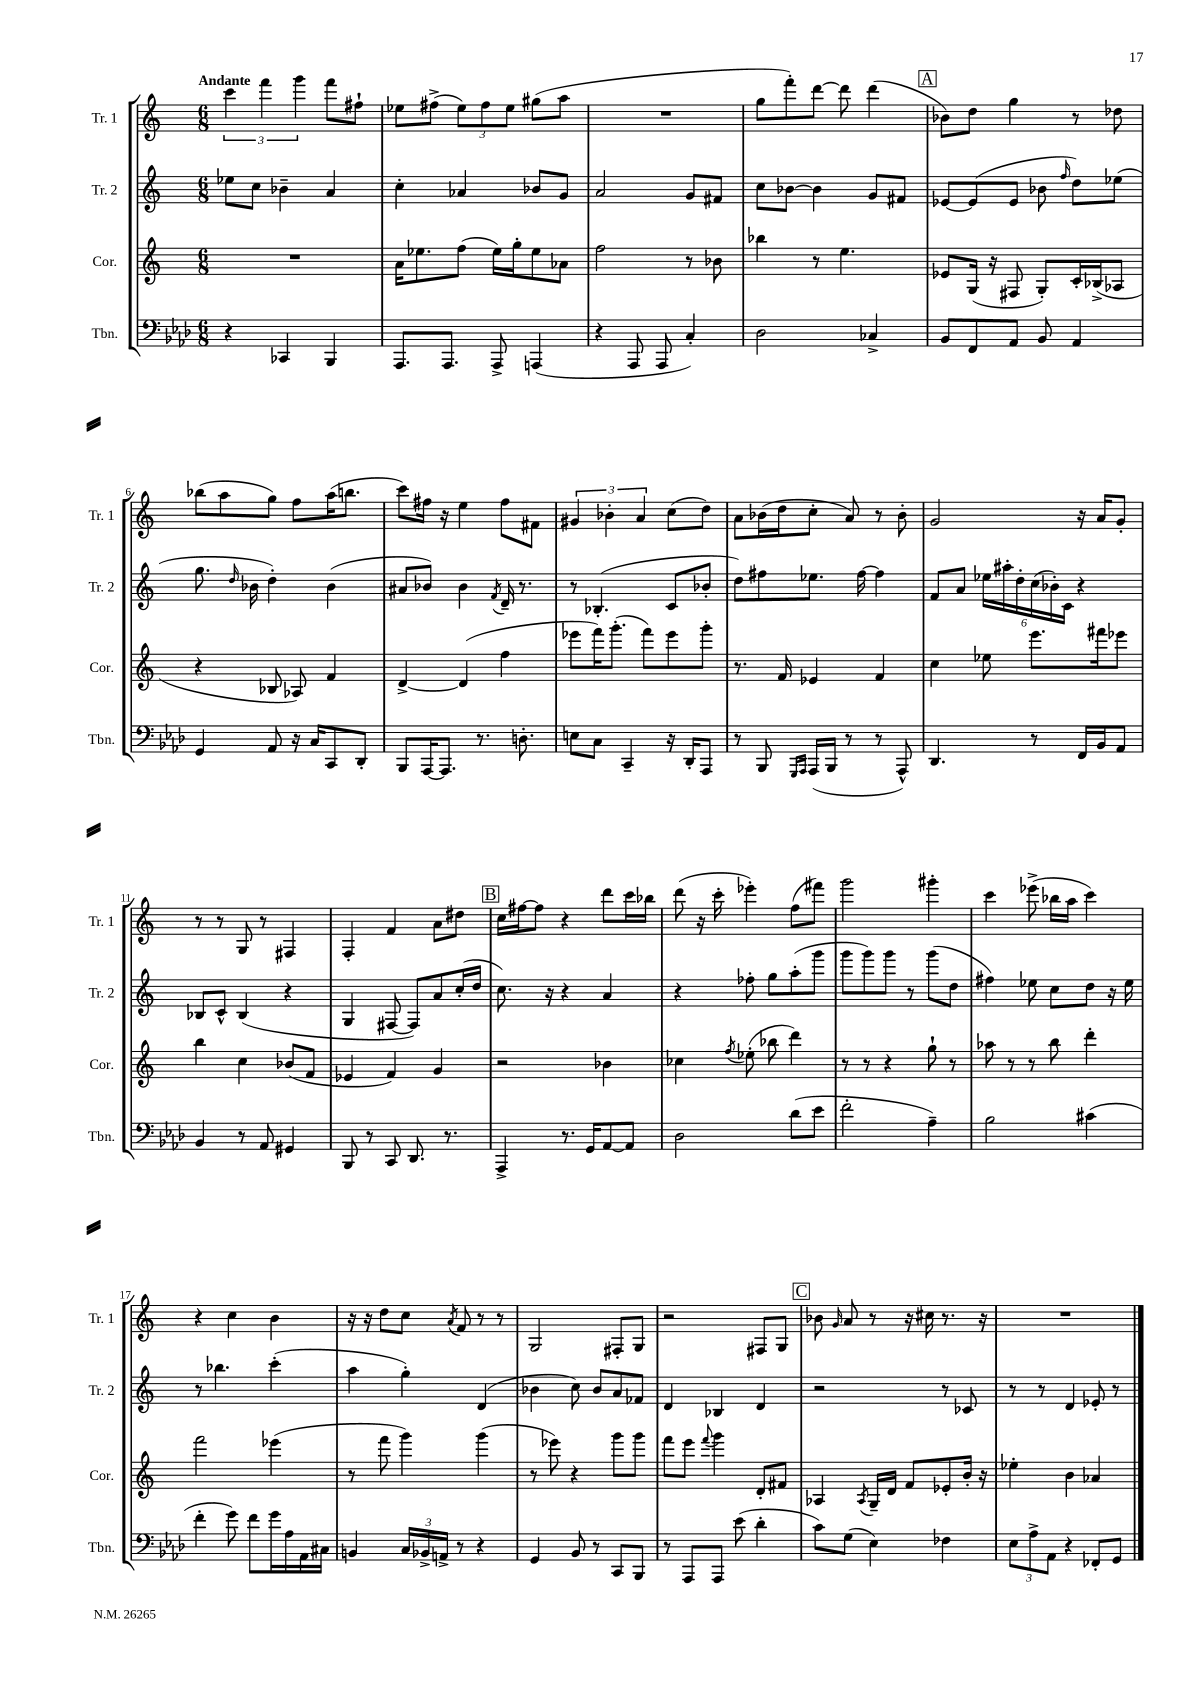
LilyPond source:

<<
\new StaffGroup <<
\new Staff = "s0" \with { instrumentName = "Tr. 1" shortInstrumentName = "Tr. 1" } {
    \clef treble \key c \major \numericTimeSignature \time 6/8 \tempo "Andante"
    \autoBeamOff \tuplet 3/2 { c'''4 f'''4 g'''4 } f'''8[ fis''8]-! |
    ees''8[ fis''8]->( \tuplet 3/2 { ees''8[) fis''8 ees''8] } gis''8[( a''8] |
    R2. |
    g''8[ f'''8-.) d'''8]~ d'''8 d'''4( |
    \mark \markup { \box "A" } bes'8[) d''8] g''4 r8 des''8 |
    bes''8[( a''8 g''8]) f''8[ a''16( b''8.] |
    c'''8[) fis''16] r16 e''4 fis''8[ fis'8] |
    \tuplet 3/2 { gis'4 bes'4-. a'4 } c''8[( d''8]) |
    a'8[ bes'16( d''16 c''8]-. a'8) r8 bes'8-. |
    g'2 r16 a'16[ g'8]-. |
    r8 r8 g8 r8 fis4 |
    f4-. f'4 a'8[ dis''8] |
    \mark \markup { \box "B" } c''16[ fis''16~ fis''8] r4 d'''8[ c'''16 bes''16] |
    d'''8( r16 c'''16-. ees'''4-.) f''8[( fis'''8]) |
    g'''2 gis'''4-. |
    c'''4 ees'''8->( bes''16[ a''16] c'''4) |
    r4 c''4 b'4 |
    r16 r16 d''8[ c''8] \acciaccatura { a'8 } f'8 r8 r8 |
    g2 fis8[-. g8] |
    r2 fis8[ g8] |
    \mark \markup { \box "C" } bes'8 \grace { g'16 } a'8 r8 r16 cis''16 r8. r16 |
    R2. \bar "|." |
}
\new Staff = "s1" \with { instrumentName = "Tr. 2" shortInstrumentName = "Tr. 2" } {
    \clef treble \key c \major \numericTimeSignature \time 6/8
    \autoBeamOff ees''8[ c''8] bes'4-- a'4 |
    c''4-. aes'4 bes'8[ g'8] |
    a'2 g'8[ fis'8] |
    c''8[ bes'8]~ bes'4 g'8[ fis'8] |
    \mark \markup { \box "A" } ees'8[~ ees'8( ees'8] bes'8 \grace { f''16 } d''8[) ees''8]( |
    g''8. \grace { d''16 } bes'16 d''4-.) bes'4( |
    ais'8[ bes'8]) bes'4 \acciaccatura { f'8 } d'16-- r8. |
    r8 bes4.-.( c'8[ bes'8]-. |
    d''8[) fis''8 ees''8.] fis''16~ fis''4 |
    f'8[ a'8] \tuplet 6/4 { ees''16[ ais''16-. d''16-. c''16( bes'16-.) c'16] } r4 |
    bes8[ c'8]-^ bes4( r4 |
    g4 fis8~ fis8[) a'8 c''16-.( d''16] |
    \mark \markup { \box "B" } c''8.) r16 r4 a'4 |
    r4 fes''8-. g''8[ a''8-.( g'''8] |
    g'''8[ g'''8) g'''8] r8 g'''8[( d''8] |
    fis''4) ees''8 c''8[ d''8] r16 ees''16 |
    r8 bes''4. c'''4-.( |
    a''4 g''4-.) d'4( |
    bes'4 c''8) bes'8[ a'8 fes'8] |
    d'4 bes4 d'4 |
    \mark \markup { \box "C" } r2 r8 ces'8 |
    r8 r8 d'4 ees'8-. r8 \bar "|." |
}
\new Staff = "s2" \with { instrumentName = "Cor." shortInstrumentName = "Cor." } {
    \clef treble \key c \major \numericTimeSignature \time 6/8
    \autoBeamOff R2. |
    a'16[ ees''8. f''8]( ees''16[) g''16-. ees''8 aes'8] |
    f''2 r8 bes'8 |
    bes''4 r8 e''4. |
    \mark \markup { \box "A" } ees'8[ g16]( r16 fis8 g8[-.) c'16-. bes16->( aes8] |
    r4 bes8 aes8) f'4 |
    d'4~-> d'4( f''4 |
    ees'''8[ f'''16) g'''8.]-.( f'''8[) ees'''8 g'''8]-. |
    r8. f'16 ees'4 f'4 |
    c''4 ees''8 e'''8.[ fis'''16 ees'''8] |
    b''4 c''4 bes'8[( f'8] |
    ees'4 f'4) g'4 |
    \mark \markup { \box "B" } r2 bes'4 |
    ces''4 \acciaccatura { f''8 } ees''8-.( bes''8 d'''4) |
    r8 r8 r4 g''8-! r8 |
    aes''8 r8 r8 b''8 d'''4-. |
    f'''2 ees'''4( |
    r8 f'''8 g'''4) g'''4( |
    r8 ees'''8) r4 g'''8[ g'''8] |
    f'''8[ e'''8] \appoggiatura { f'''8 } g'''4 d'8[-. fis'8] |
    \mark \markup { \box "C" } aes4 \acciaccatura { aes8 } g16[-- d'16] f'8[ ees'8-. b'16]-. r16 |
    ees''4-. b'4 aes'4 \bar "|." |
}
\new Staff = "s3" \with { instrumentName = "Tbn." shortInstrumentName = "Tbn." } {
    \clef bass \key aes \major \numericTimeSignature \time 6/8
    \autoBeamOff r4 ces,4 bes,,4 |
    aes,,8.[ aes,,8.] aes,,8-> a,,4( |
    r4 aes,,8 aes,,8 c4-.) |
    des2 ces4-> |
    \mark \markup { \box "A" } bes,8[ f,8 aes,8] bes,8 aes,4 |
    g,4 aes,8 r16 c16[ c,8 des,8]-. |
    bes,,8[ aes,,16~ aes,,8.] r8. d8.-. |
    e8[ c8] c,4-- r16 des,16[-. aes,,8] |
    r8 bes,,8 \grace { g,,16[ aes,,16] } aes,,16[( bes,,16] r8 r8 aes,,8-^) |
    des,4. r8 f,16[ bes,16 aes,8] |
    bes,4 r8 aes,8 gis,4 |
    bes,,8 r8 c,8 des,8. r8. |
    \mark \markup { \box "B" } aes,,4-> r8. g,16[ aes,8~ aes,8] |
    des2 des'8[( ees'8] |
    f'2-. aes4--) |
    bes2 cis'4( |
    f'4-. g'8) f'8[ g'16 aes16 aes,16 cis16] |
    b,4 \tuplet 3/2 { c16[ bes,16-> a,16]-> } r8 r4 |
    g,4 bes,8 r8 c,8[ bes,,8] |
    r8 aes,,8[ aes,,8] ees'8( des'4-. |
    \mark \markup { \box "C" } c'8[) g8]( ees4) fes4 |
    \tuplet 3/2 { ees8[ aes8-> aes,8] } r4 fes,8[-. g,8] \bar "|." |
}
>>
>>
